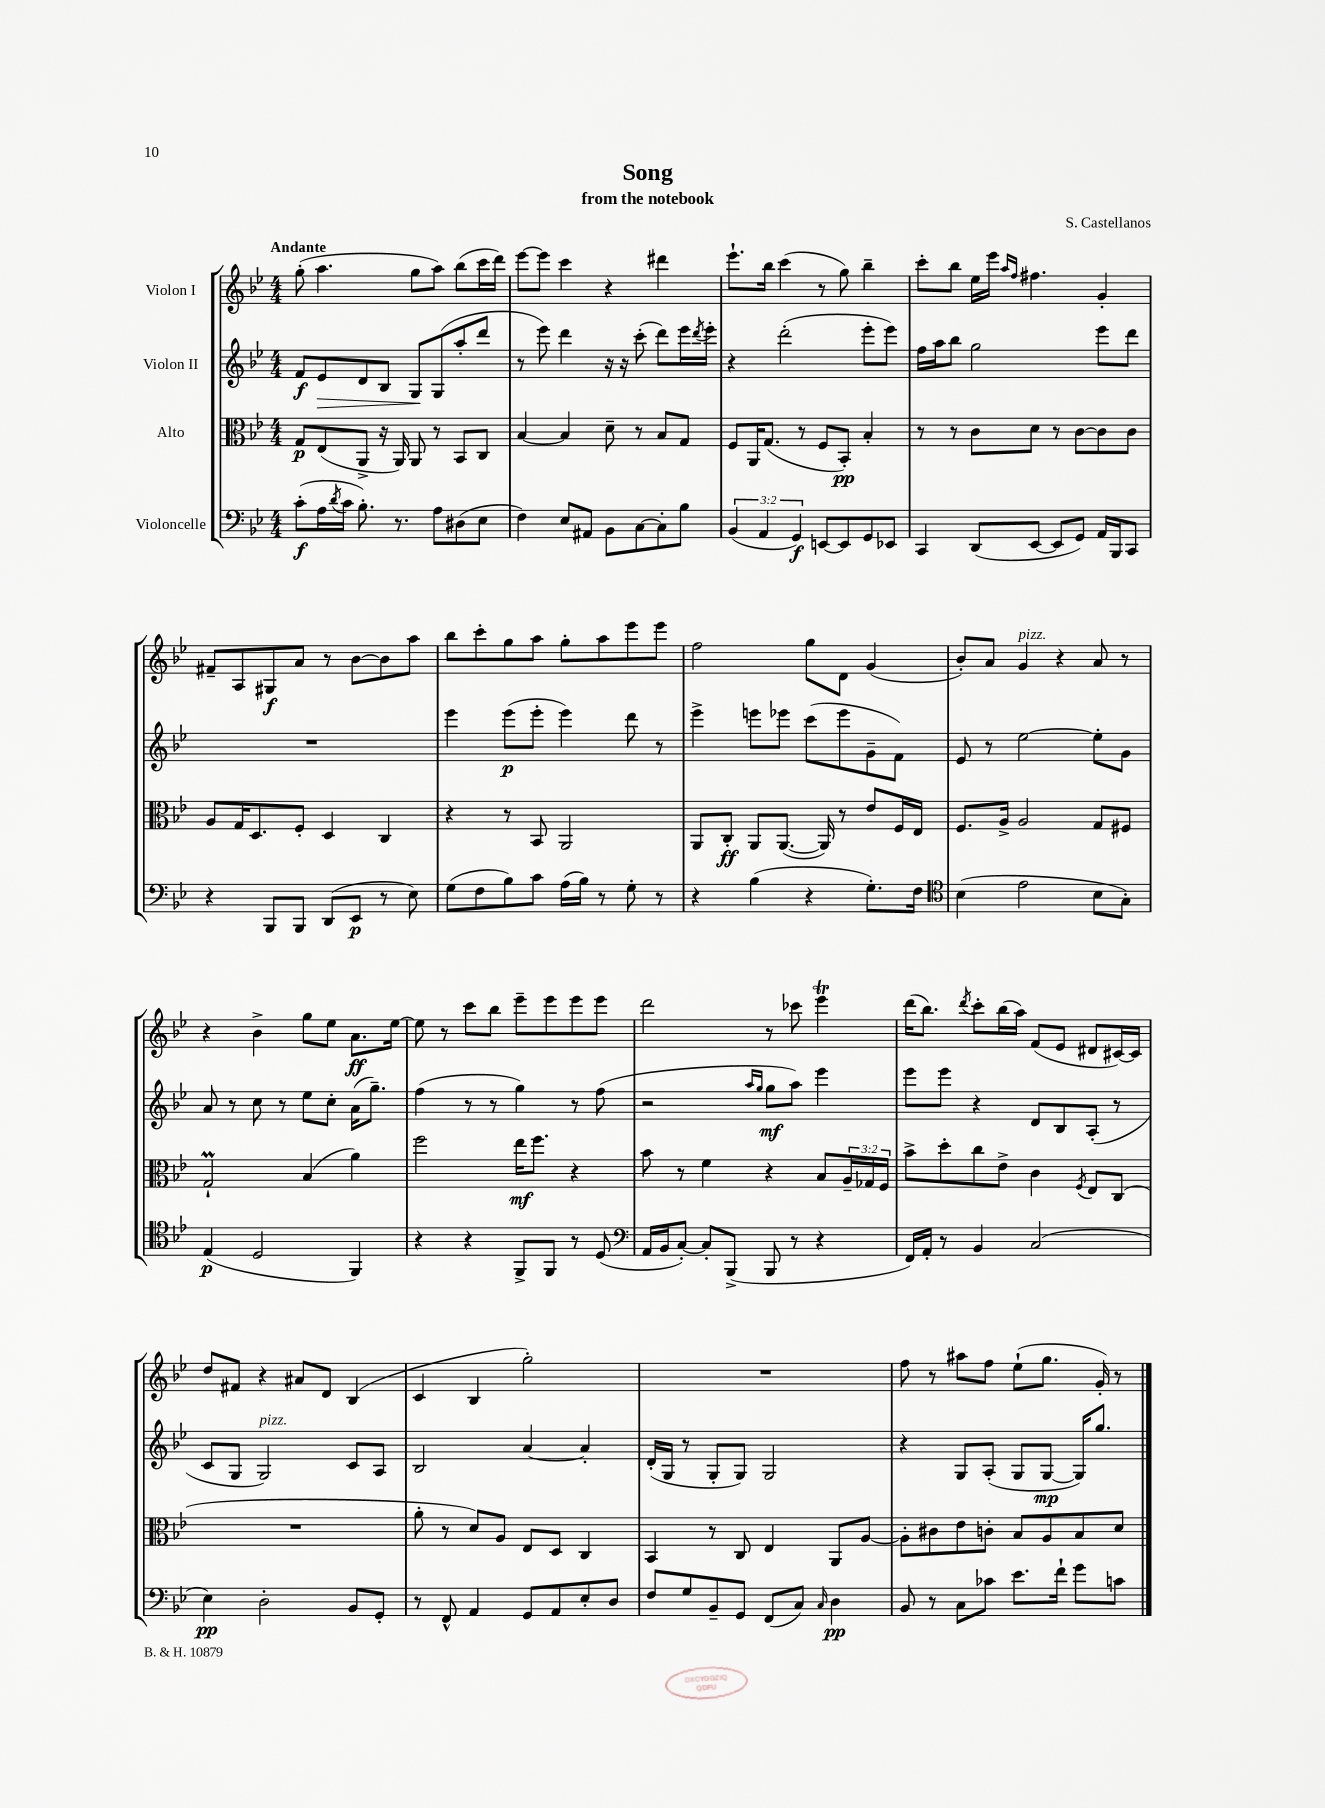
\header { title = "Song" composer = "S. Castellanos" subtitle = "from the notebook" }
<<
\new StaffGroup <<
\new Staff = "s0" \with { instrumentName = "Violon I" } {
    \clef treble \key bes \major \numericTimeSignature \time 4/4 \tempo "Andante"
    g''8-.( a''4. g''8 a''8) bes''8( c'''16 d'''16) |
    ees'''8~ ees'''8 c'''4 r4 dis'''4 |
    ees'''8.-! bes''16 c'''4( r8 g''8) bes''4-- |
    c'''8-. bes''8 ees''16 ees'''16 \grace { a''16 f''16 } fis''4. g'4-. |
    fis'8-- a8 gis8\f a'8 r8 bes'8~ bes'8 a''8 |
    bes''8 c'''8-. g''8 a''8 g''8-. a''8 ees'''8 ees'''8 |
    f''2 g''8 d'8 g'4( |
    bes'8-.) a'8 g'4^\markup { \italic "pizz." } r4 a'8 r8 |
    r4 bes'4-> g''8 ees''8 a'8.\ff ees''16~ |
    ees''8 r8 c'''8 bes''8 ees'''8-- ees'''8 ees'''8 ees'''8 |
    d'''2 r8 ces'''8 ees'''4\trill |
    d'''16( bes''8.) \acciaccatura { d'''8 } c'''8-. bes''16( a''16) f'8( ees'8 dis'8 cis'16~) cis'16 |
    d''8 fis'8 r4 ais'8 d'8 bes4( |
    c'4 bes4 g''2-.) |
    R1 |
    f''8 r8 ais''8 f''8 ees''8-!( g''8. g'16-.) r8 \bar "|." |
}
\new Staff = "s1" \with { instrumentName = "Violon II" } {
    \clef treble \key bes \major \numericTimeSignature \time 4/4
    f'8\f ees'8\> d'8 bes8 g8\! g8( a''8-. d'''8 |
    r8 ees'''8) d'''4 r16 r16 c'''8-.( d'''8) ees'''16 \acciaccatura { d'''8 } ees'''16-. |
    r4 d'''2-.( ees'''8-. ees'''8) |
    f''16 a''16 bes''8 g''2 ees'''8 d'''8 |
    R1 |
    ees'''4 ees'''8\p( ees'''8-. ees'''4) d'''8 r8 |
    ees'''4-> e'''8 ees'''8 c'''8( ees'''8 g'8-- f'8) |
    ees'8 r8 ees''2~ ees''8-. g'8 |
    a'8 r8 c''8 r8 ees''8 c''8-. a'16( g''8.--) |
    f''4( r8 r8 g''4) r8 f''8( |
    r2 \grace { a''16 g''16 } g''8\mf a''8) ees'''4 |
    ees'''8 ees'''8 r4 d'8 bes8 a8-.( r8 |
    c'8 g8 g2^\markup { \italic "pizz." }) c'8 a8 |
    bes2 a'4~ a'4-. |
    d'16-.( g16 r8 g8-. g8) g2 |
    r4 g8 a8-.( g8 g8~\mp g16) g''8. \bar "|." |
}
\new Staff = "s2" \with { instrumentName = "Alto" } {
    \clef alto \key bes \major \numericTimeSignature \time 4/4 \override Staff.TupletNumber.text = #tuplet-number::calc-fraction-text
    g8\p ees8( a,8-> r16 a,16) a,8 r8 bes,8 c8 |
    bes4~ bes4 d'8-- r8 bes8 g8 |
    f8 a,16 g8.( r8 f8 bes,8-.\pp) bes4-. |
    r8 r8 c'8 d'8 r8 c'8~ c'8 c'8 |
    a8 g16 d8. f8-. d4 c4 |
    r4 r8 bes,8 a,2 |
    a,8 c8-.\ff a,8 a,8.~( a,16) r8 ees'8 f16 ees16 |
    f8. a16-> a2 g8 fis8 |
    g2-!\prall bes4( a'4) |
    f''2 ees''16\mf f''8. r4 |
    bes'8 r8 f'4 r4 bes8 \tuplet 3/2 { a16-- ges16 f16 } |
    bes'8-> d''8-. c''8 ees'8-> c'4 \acciaccatura { f8 } ees8 c8( |
    R1 |
    a'8-. r8 d'8) a8 ees8 d8 c4 |
    bes,4 r8 c8 ees4 a,8 a8~ |
    a8-. cis'8 ees'8 c'8-. bes8 a8 bes8 d'8 \bar "|." |
}
\new Staff = "s3" \with { instrumentName = "Violoncelle" } {
    \clef bass \key bes \major \numericTimeSignature \time 4/4 \override Staff.TupletNumber.text = #tuplet-number::calc-fraction-text
    c'8-.\f( a16 \acciaccatura { d'8 } c'16 bes8.-.) r8. a8 dis8( ees8 |
    f4) ees8 ais,8 bes,8 c8~ c8-. bes8 |
    \tuplet 3/2 { bes,4( a,4 g,4\f) } e,8~ e,8 g,8 ees,8 |
    c,4 d,8( ees,8~ ees,8 g,8) a,16 bes,,16 c,8 |
    r4 bes,,8 bes,,8 d,8( ees,8\p r8 ees8) |
    g8( f8 bes8) c'8 a16( bes16) r8 g8-. r8 |
    r4 bes4( r4 g8.-.) f16 |
    \clef tenor bes4( ees'2 bes8 g8-.) |
    ees4\p( d2 f,4) |
    r4 r4 f,8-> f,8 r8 d8( |
    \clef bass a,16 bes,16 c8~-.) c8-. bes,,8->( bes,,8 r8 r4 |
    f,16) a,16-. r8 bes,4 c2( |
    ees4\pp) d2-. bes,8 g,8-. |
    r8 f,8-^ a,4 g,8 a,8 ees8-. d8 |
    f8 g8 bes,8-- g,8 f,8( c8) \grace { c16 } d4\pp |
    bes,8 r8 c8 ces'8 ees'8. f'16-! g'8 c'8 \bar "|." |
}
>>
>>
\layout { \context { \Score \remove "Bar_number_engraver" } }
